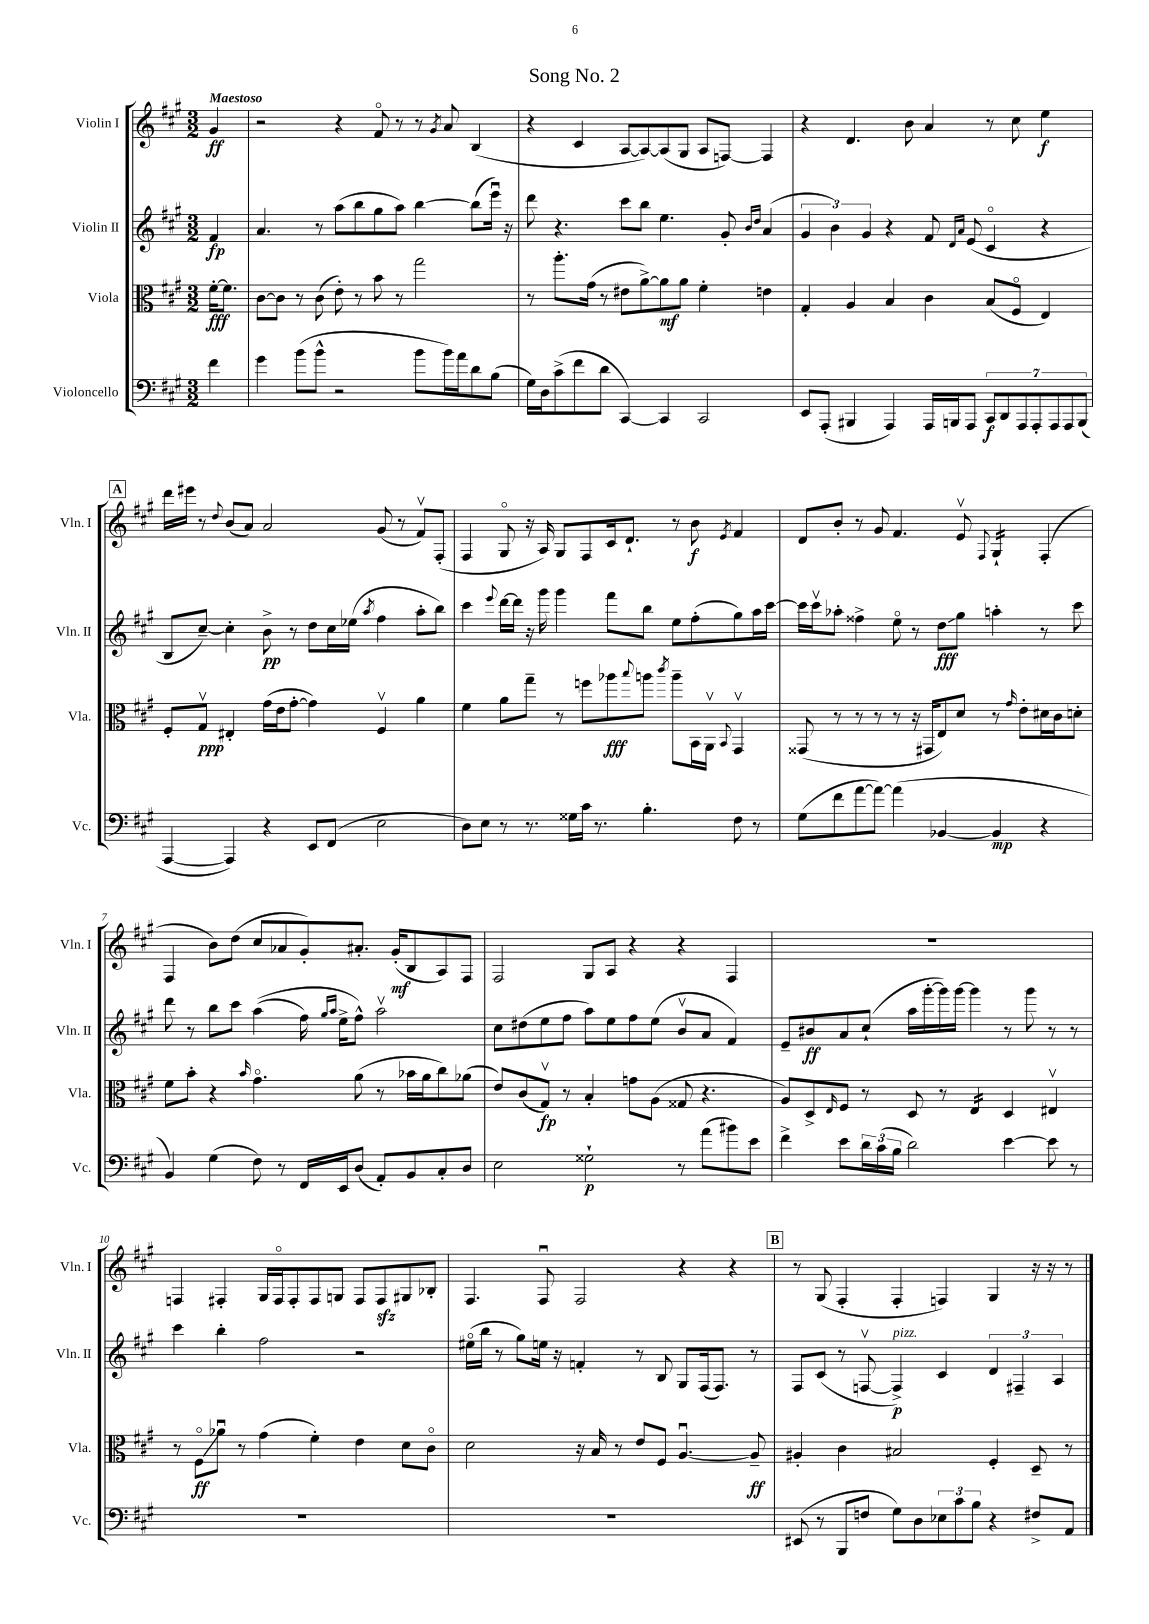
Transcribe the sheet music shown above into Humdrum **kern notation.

**kern	**kern	**kern	**kern
*staff4	*staff3	*staff2	*staff1
*clefF4	*clefC3	*clefG2	*clefG2
*k[f#c#g#]	*k[f#c#g#]	*k[f#c#g#]	*k[f#c#g#]
*M3/2	*M3/2	*M3/2	*M3/2
4f#	[16f#'	4f#	4g#
.	8.f#]	.	.
=	=	=	=
4g#	[8c#	4.a	2r
.	8c#]	.	.
(8b	8r	.	.
8b^^	(8c#	8r	.
2r	8e')	(8aa	4r
.	8r	8bb	.
.	8b	8gg#	8f#o
.	8r	8aa)	8r
8b	2gg#	[4bb	8r
.	.	.	8qg#
16b)	.	.	8a
16a	.	.	.
8d	.	(8bb]	(4B
(8B	.	16eeeu)	.
.	.	16r	.
=	=	=	=
16G#)	8r	8ddd	4r
16D	.	.	.
(8c#^	8.aa'	4.r	.
8f#	.	.	4c#
.	(16g#	.	.
8d	8r	.	.
[4CC#)	8e#	8ccc#	[8A
.	[8a^)	8bb	8A_)
4CC#]	8a]	4.ee	(8A]
.	8a	.	8G#
2CC#	4f#'	.	8A
.	.	8g#'	[8F)
.	.	16qqb	.
.	.	16qqdd	.
.	4e	(4a	4F]
=	=	=	=
8EE	4G#'	6g#	4r
(8AAA'	.	.	.
.	.	6b)	.
4BBB#	4A	.	4.d
.	.	6g#	.
4AAA)	4B	4r	.
.	.	.	8b
16AAA	4c#	8f#	4a
16BBB	.	.	.
.	.	16qqd	.
.	.	16qqa	.
8AAA	.	(8e	.
14CC#	(8B	4c#o	8r
14DD	.	.	.
.	8F#o	.	8cc#
14AAA	.	.	.
14AAA'	.	.	.
.	4E)	4r	4ee
14AAA	.	.	.
14AAA	.	.	.
(14BBB	.	.	.
=	=	=	=
[4AAA	8F#'	8B	16ddd
.	.	.	16eee#
.	8G#v	[8cc#~)	8r
.	.	.	8qqdd
4AAA])	4E#'	4cc#']	(8b
.	.	.	8a)
4r	(16g#	8b^	2a
.	16e	.	.
.	[8g#'	8r	.
8EE	4g#])	8dd	.
(8FF#	.	16cc#	.
.	.	(16ee-	.
.	.	8qaa	.
2E	4F#v	4ff#	(8g#
.	.	.	8r
.	4a	8aa'	8f#v)
.	.	8bb)	(8F#'
=	=	=	=
8D)	4f#	4ccc#	4F#
8E	.	.	.
.	.	8qqeee	.
8r	8a	[16ddd	8G#o
.	.	16ddd]	.
8.r	8gg#~	16r	16r
.	.	16ggg#	16A)
.	8r	4ggg#	8G#
16G##	.	.	.
16c#	8ff	.	8F#
8.r	.	.	.
.	8aa-	8fff#	16c#
.	.	.	8.d`
.	8qqbb	.	.
4.B'	8aa	8bb	.
.	8qccc#	.	.
.	8aa~	8ee	8r
.	16BB	(8ff#'	8b
.	16AAv	.	.
.	8qqBB	.	8qe
8F#	4GG#v	8gg#)	4f#
8r	.	16aa	.
.	.	[16ccc#	.
=	=	=	=
(8G#	(8GG##	16ccc#]	8d
.	.	16ccc#v	.
8f#	8r	8aa-'	8b'
[8a	8r	4ff##^	8r
8a_)	8r	.	8g#
(4a]	8r	8eeo	4.f#
.	16r	8r	.
.	16GG#	.	.
[4BB-	8E)	8dd	.
.	8d	8gg#	8ev
.	.	.	8qqF#
4BB-]	8r	4aa'	4G#`
.	16qqg#	.	.
.	8e'	.	.
4r	16d#	8r	(4F#'
.	16c#	.	.
.	8d'	8ccc#	.
=	=	=	=
4BB)	8f#	8ddd	4F#
.	8b'	8r	.
(4G#	4r	8bb	8b)
.	.	8ccc#	(8dd
.	16qqb	.	.
8F#)	4.g#o	&((4aa	8cc#
8r	.	.	8a-
16FF#	.	16ff#)	8g#')
.	.	16qqgg#	.
.	.	16qqaa	.
16EE	.	16ee^	.
(8D	(8a	8ff#^^&)	8.a#'
8AA')	8r	2aav	.
.	.	.	(16g#'
8BB	16b-	.	8B
.	16a	.	.
8C#'	8cc#)	.	8A)
8D	(8a-	.	8F#
=	=	=	=
2E	8e)	8cc#	2F#
.	(8c#	(8dd#	.
.	8G#v)	8ee	.
.	8r	8ff#	.
2G##`	4B'	8aa)	8G#
.	.	8ee	8A
.	8g	8ff#	4r
.	(8A	(8ee	.
8r	8G##	8bv	4r
(8a	4.r	8a	.
8b#)	.	4f#)	4F#
8e	.	.	.
=	=	=	=
4f#^	8A)	8e~	1.r
.	8D^	8b#	.
.	16qqE	.	.
8e	8F#	8a	.
24d	8r	(8cc#`	.
(24c#	.	.	.
24B	.	.	.
2d)	8D	16aa	.
.	.	[16ggg#'	.
.	8r	16ggg#])	.
.	.	[16ggg#	.
.	4E	4ggg#]	.
[4e	4D	8r	.
.	.	8ggg#	.
8e]	4E#v	8r	.
8r	.	8r	.
=	=	=	=
1.r	8r	4ccc#	4F
.	8F#o	.	.
.	8a-u	4bb'	4F#'
.	8r	.	.
.	(4g#	2ff#	16G#
.	.	.	16F#o
.	.	.	8F#'
.	4f#')	.	8F#
.	.	.	8G
.	4e	2r	8F#
.	.	.	8F#
.	8d	.	8G#
.	8c#o	.	8B-'
=	=	=	=
1.r	2d	(16ee#o	4.F#
.	.	16bb	.
.	.	8r	.
.	.	8gg#)	.
.	.	16ee	8F#u
.	.	16r	.
.	16r	4f'	2F#
.	16B	.	.
.	8r	.	.
.	8e	8r	.
.	8F#	8B	.
.	[4.Au	8G#	4r
.	.	(16F#	.
.	.	8.F#)	.
.	.	.	4r
.	8A~]	8r	.
=	=	=	=
(8EE#	4A#'	8F#	8r
8r	.	(8c#	(8G#
8BBB	4c#	8r	4F#'
8F	.	[8Fv	.
8G#)	2B#	4F^])	4F#'
8D	.	.	.
12E-	.	4c#	4F)
12c#	.	.	.
12B	.	.	.
4r	4F#'	6d	4G#
.	.	6F#~	.
8F#^	8D~	.	16r
.	.	.	16r
.	.	6A	.
8AA	8r	.	8r
==	==	==	==
*-	*-	*-	*-
